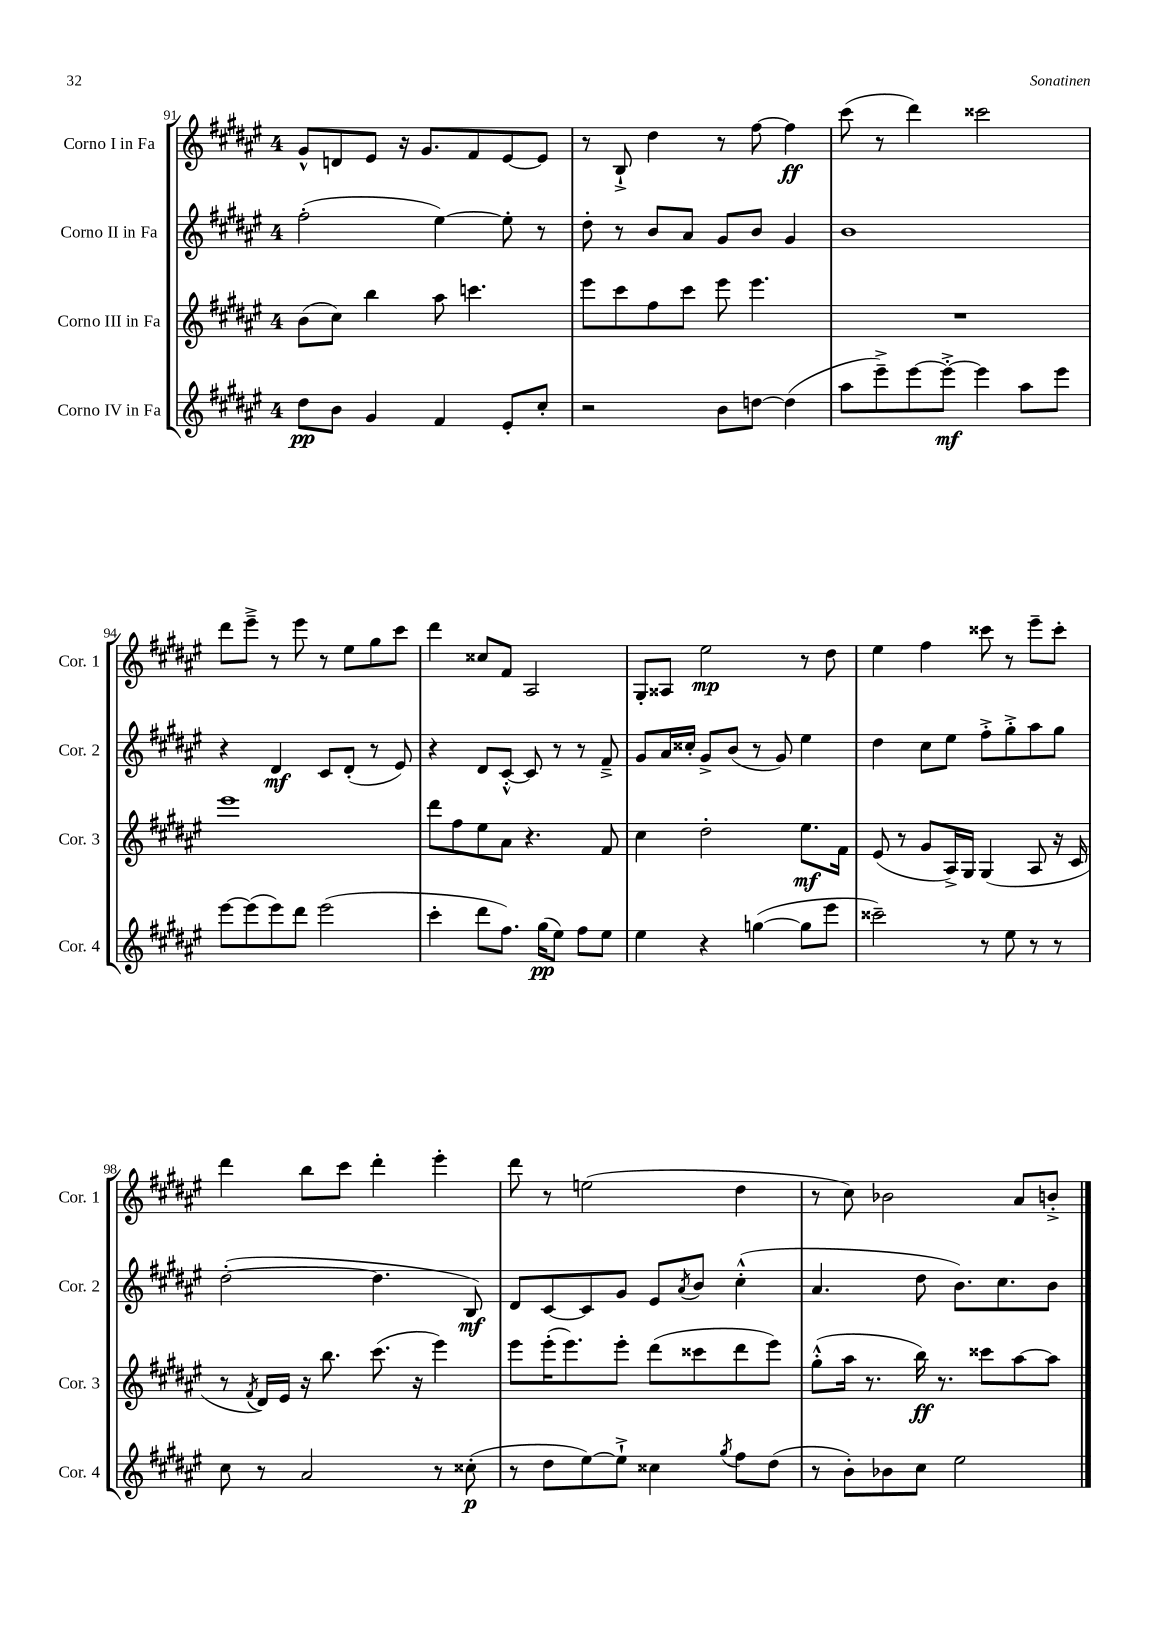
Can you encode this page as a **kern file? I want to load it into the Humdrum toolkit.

**kern	**kern	**kern	**kern
*staff4	*staff3	*staff2	*staff1
*clefG2	*clefG2	*clefG2	*clefG2
*k[f#c#g#d#a#e#]	*k[f#c#g#d#a#e#]	*k[f#c#g#d#a#e#]	*k[f#c#g#d#a#e#]
*M4/4	*M4/4	*M4/4	*M4/4
8dd#	(8b	(2ff#'	8g#^^
8b	8cc#)	.	8d
4g#	4bb	.	8e#
.	.	.	16r
.	.	.	8.g#
4f#	8aa#	[4ee#)	.
.	4.ccc	.	8f#
8e#'	.	8ee#']	[8e#
8cc#'	.	8r	8e#]
=	=	=	=
2r	8eee#	8dd#'	8r
.	8ccc#	8r	8B`^
.	8ff#	8b	4dd#
.	8ccc#	8a#	.
8b	8eee#	8g#	8r
[8dd	4.eee#	8b	[8ff#
(4dd]	.	4g#	4ff#]
=	=	=	=
8aa#	1r	1b	(8ccc#
8eee#~^)	.	.	8r
[8eee#	.	.	4ddd#)
8eee#'^_	.	.	.
4eee#]	.	.	2ccc##
8aa#	.	.	.
8eee#	.	.	.
=	=	=	=
[8eee#	1eee#	4r	8ddd#
(8eee#]	.	.	8eee#~^
8eee#)	.	4d#	8r
8ddd#	.	.	8eee#
(2eee#	.	8c#	8r
.	.	(8d#'	8ee#
.	.	8r	8gg#
.	.	8e#)	8ccc#
=	=	=	=
4ccc#'	8ddd#	4r	4ddd#
.	8ff#	.	.
8ddd#	8ee#	8d#	8cc##
8.ff#)	8a#	[8c#'^^	8f#
.	4.r	8c#]	2A#
(16gg#	.	.	.
8ee#)	.	8r	.
8ff#	.	8r	.
8ee#	8f#	8f#~^	.
=	=	=	=
4ee#	4cc#	8g#	8G#'
.	.	16a#	8A##
.	.	16cc##'	.
4r	2dd#'	8g#^	2ee#
.	.	(8b	.
([4gg	.	8r	.
.	.	8g#)	.
8gg]	8.ee#	4ee#	8r
8eee#	.	.	8dd#
.	16f#	.	.
=	=	=	=
2ccc##~)	(8e#	4dd#	4ee#
.	8r	.	.
.	8g#	8cc#	4ff#
.	16A#^)	8ee#	.
.	16G#	.	.
8r	(4G#	8ff#'^	8ccc##
8ee#	.	8gg#'^	8r
8r	8A#	8aa#	8eee#~
8r	16r	8gg#	8ccc##'
.	16c#	.	.
=	=	=	=
8cc#	8r	([2dd#'	4ddd#
.	8qf#	.	.
8r	16d#)	.	.
.	16e#	.	.
2a#	16r	.	8bb
.	8.bb	.	.
.	.	.	8ccc#
.	(8.ccc#	4.dd#]	4ddd#'
.	16r	.	.
8r	4eee#)	.	4eee#'
(8cc##'	.	8B)	.
=	=	=	=
8r	8eee#	8d#	8ddd#
8dd#	(16eee#'	[8c#	8r
.	8.eee#)	.	.
[8ee#)	.	8c#]	(2ee
8ee#`^]	8eee#'	8g#	.
4cc##	(8ddd#	8e#	.
.	.	8qa#	.
.	8ccc##	8b	.
8qgg#	.	.	.
8ff#	8ddd#	(4cc#'^^	4dd#
(8dd#	8eee#)	.	.
=	=	=	=
8r	(8gg#'^^	4.a#	8r
8b')	16aa#	.	8cc#)
.	8.r	.	.
8b-	.	.	2b-
8cc#	16bb)	8dd#	.
.	8.r	.	.
2ee#	.	8.b)	.
.	8ccc##	.	.
.	.	8.cc#	.
.	[8aa#	.	8a#
.	8aa#]	8b	8b'^
==	==	==	==
*-	*-	*-	*-
